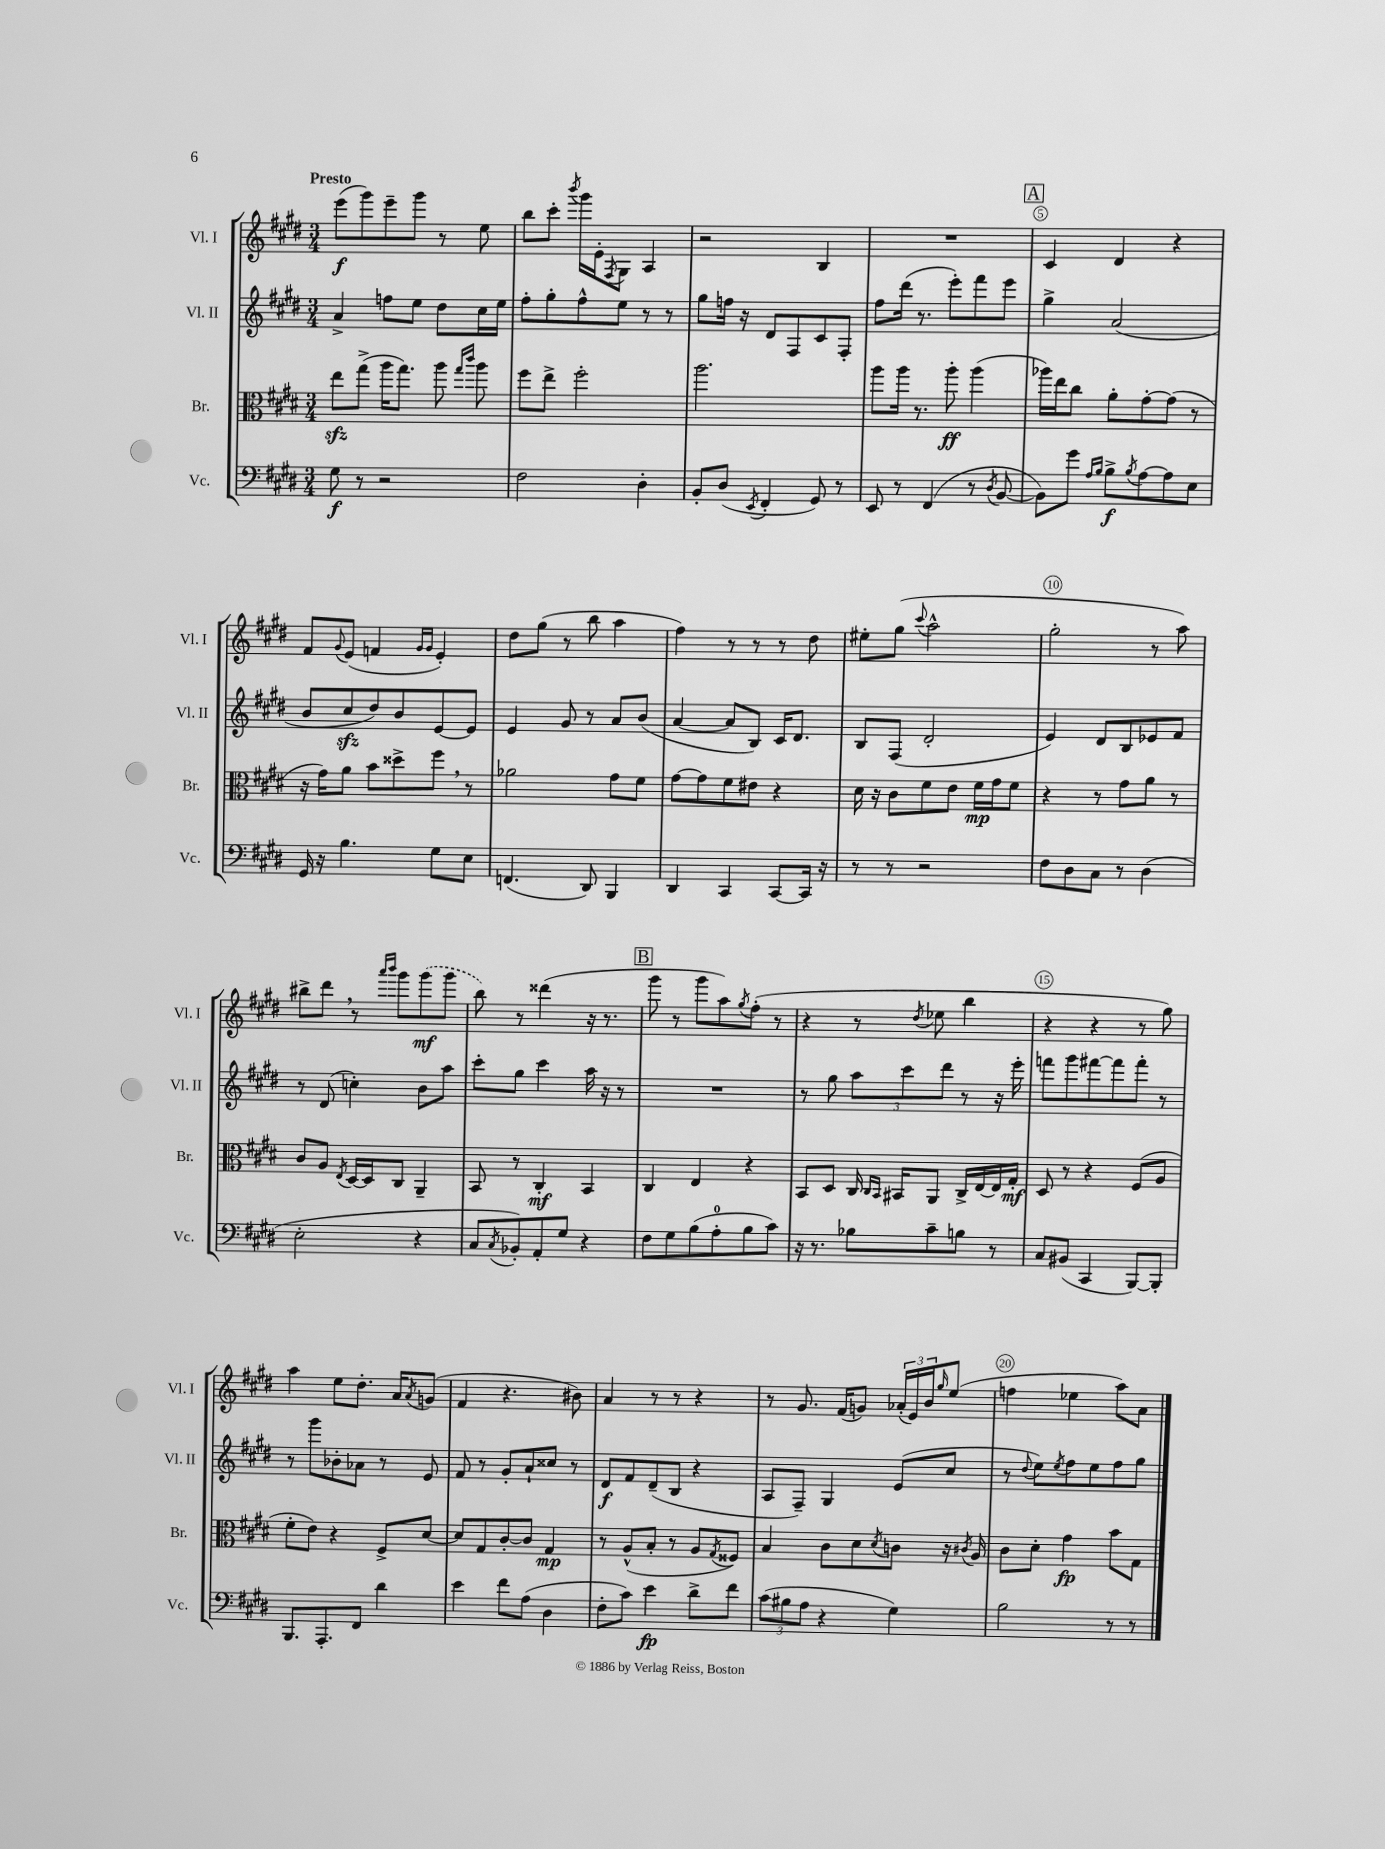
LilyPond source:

<<
\new StaffGroup <<
\new Staff = "s0" \with { instrumentName = "Vl. I" shortInstrumentName = "Vl. I" } {
    \clef treble \key e \major \numericTimeSignature \time 3/4 \tempo "Presto"
    e'''8\f( gis'''8) e'''8-- gis'''8 r8 e''8 |
    b''8 cis'''8-. \acciaccatura { b'''8 } gis'''16 e'16-. \acciaccatura { fis8 } gis8 a4 |
    r2 b4 |
    R2. |
    \mark \markup { \box "A" } cis'4 dis'4 r4 |
    fis'8 \appoggiatura { gis'8 } e'8( f'4 \grace { gis'16 gis'16 } e'4-.) |
    dis''8 gis''8( r8 b''8 a''4 |
    fis''4) r8 r8 r8 dis''8 |
    eis''8-. gis''8( \appoggiatura { cis'''8 } a''2-^ |
    gis''2-. r8 a''8) |
    bis''8-> dis'''8 \breathe r8 \grace { a'''16 b'''16 } gis'''8 \once \slurDashed gis'''8\mf( gis'''8 |
    b''8) r8 disis'''4( r16 r8. |
    \mark \markup { \box "B" } gis'''8 r8 gis'''8 a''8) \acciaccatura { gis''8 } fis''8-.( r8 |
    r4 r8 \acciaccatura { dis''8 } ees''8 b''4 |
    r4 r4 r8 gis''8) |
    a''4 e''8 dis''8.-. a'16 \acciaccatura { a'8 } g'8( |
    fis'4 r4. bis'8) |
    a'4 r8 r8 r4 |
    r8 gis'8. fis'16( g'8) \tuplet 3/2 { aes'16-.( e'16) b'16 } \grace { gis''16 } e''8( |
    f''4 ees''4 a''8) a'8 \bar "|." |
}
\new Staff = "s1" \with { instrumentName = "Vl. II" shortInstrumentName = "Vl. II" } {
    \clef treble \key e \major \numericTimeSignature \time 3/4
    a'4-> f''8 e''8 dis''8 cis''16 e''16 |
    fis''8-. gis''8-. fis''8-^ e''8 r8 r8 |
    gis''8 f''16 r16 dis'8 fis8 cis'8 fis8-. |
    fis''8 dis'''16( r8. e'''8-.) fis'''8 e'''8 |
    \mark \markup { \box "A" } gis''4-> a'2( |
    b'8 cis''8\sfz dis''8) b'8 e'8~ e'8 |
    e'4 gis'8 r8 a'8 b'8( |
    a'4~ a'8 b8) cis'16 dis'8. |
    b8 fis8( dis'2-. |
    e'4) dis'8 b8 ees'8 fis'8 |
    r8 dis'8( c''4-.) b'8 a''8 |
    cis'''8-. gis''8 cis'''4 a''16 r16 r8 |
    \mark \markup { \box "B" } R2. |
    r8 gis''8 \tuplet 3/2 { a''8 cis'''8 dis'''8 } r8 r16 e'''16-. |
    f'''8 gis'''8 fis'''8~ fis'''8 fis'''8-. r8 |
    r8 gis'''8 bes'8-. aes'8 r8 e'8 |
    fis'8 r8 gis'8-. a'8-! cisis''8 r8 |
    dis'8\f fis'8 dis'8--( b8 r4 |
    a8 fis8--) gis4 e'8( cis''8 |
    r8 \appoggiatura { dis''8 } e''8) \acciaccatura { e''8 } fis''8 e''8 fis''8 gis''8 \bar "|." |
}
\new Staff = "s2" \with { instrumentName = "Br." shortInstrumentName = "Br." } {
    \clef alto \key e \major \numericTimeSignature \time 3/4
    e''8\sfz gis''8->( a''16 gis''8.) a''8 \grace { gis''16 cis'''16 } a''8 |
    fis''8 e''8-> fis''2-. |
    a''2. |
    a''8 a''16 r8. a''8-.\ff a''4( |
    \mark \markup { \box "A" } aes''16) e''16 cis''8 a'8-. gis'8~-. gis'8( r8 |
    r16 gis'16) a'8 b'8 disis''8-> fis''8 \breathe r8 |
    aes'2 gis'8 fis'8 |
    gis'8~ gis'8 fis'8 eis'8 r4 |
    dis'16 r16 cis'8 fis'8 e'8 fis'16\mp gis'16 fis'8 |
    r4 r8 gis'8 a'8 r8 |
    cis'8 a8 \acciaccatura { e8 } dis16~ dis16 cis8 a,4-- |
    b,8 r8 cis4-.\mf b,4 |
    \mark \markup { \box "B" } cis4 e4 r4 |
    b,8 dis8 cis16 \grace { cis16 b,16 } bis,16 a,8 cis16-> e16~ e16 gis16-.\mf |
    dis8 r8 r4 fis8( a8 |
    fis'8-. e'8) r4 fis8-> dis'8~ |
    dis'8 gis8 cis'8~-. cis'8 gis4\mp |
    r8 a8-^( b8-. r8 a8 \acciaccatura { gis8 } fisis8) |
    b4 cis'8 dis'8 \acciaccatura { dis'8 } c'8 r16 \acciaccatura { cis'8 } a16 |
    cis'8 dis'8-. gis'4\fp b'8 gis8 \bar "|." |
}
\new Staff = "s3" \with { instrumentName = "Vc." shortInstrumentName = "Vc." } {
    \clef bass \key e \major \numericTimeSignature \time 3/4
    gis8\f r8 r2 |
    fis2 dis4-. |
    b,8-. dis8( \acciaccatura { e,8 } fis,4-. gis,8) r8 |
    e,8 r8 fis,4( r8 \acciaccatura { dis8 } b,8~ |
    \mark \markup { \box "A" } b,8) gis'8 \grace { a16 b16 } b8->\f \acciaccatura { b8 } a8~ a8 e8 |
    gis,16 r16 b4. gis8 e8 |
    f,4.( dis,8) b,,4 |
    dis,4 cis,4 cis,8~ cis,16 r16 |
    r8 r8 r2 |
    fis8 dis8 cis8 r8 dis4( |
    e2-. r4 |
    cis8 \acciaccatura { cis8 } bes,8-.) a,8-. gis8 r4 |
    \mark \markup { \box "B" } fis8 gis8 b8( a8-0-. b8 cis'8) |
    r16 r8. bes8 cis'8-- b8 r8 |
    cis8 bis,8( cis,4 b,,8~) b,,8-. |
    b,,8. a,,8.-. fis,8 dis'4 |
    e'4 fis'8 a8( dis4 |
    fis8-. cis'8) e'4\fp dis'8-> fis'8 |
    \tuplet 3/2 { cis'8( bis8 a8 } r4 gis4) |
    b2 r8 r8 \bar "|." |
}
>>
>>
\layout { \context { \Score \override BarNumber.break-visibility = ##(#f #t #t) barNumberVisibility = #(every-nth-bar-number-visible 5) \override BarNumber.stencil = #(make-stencil-circler 0.1 0.3 ly:text-interface::print) } }
